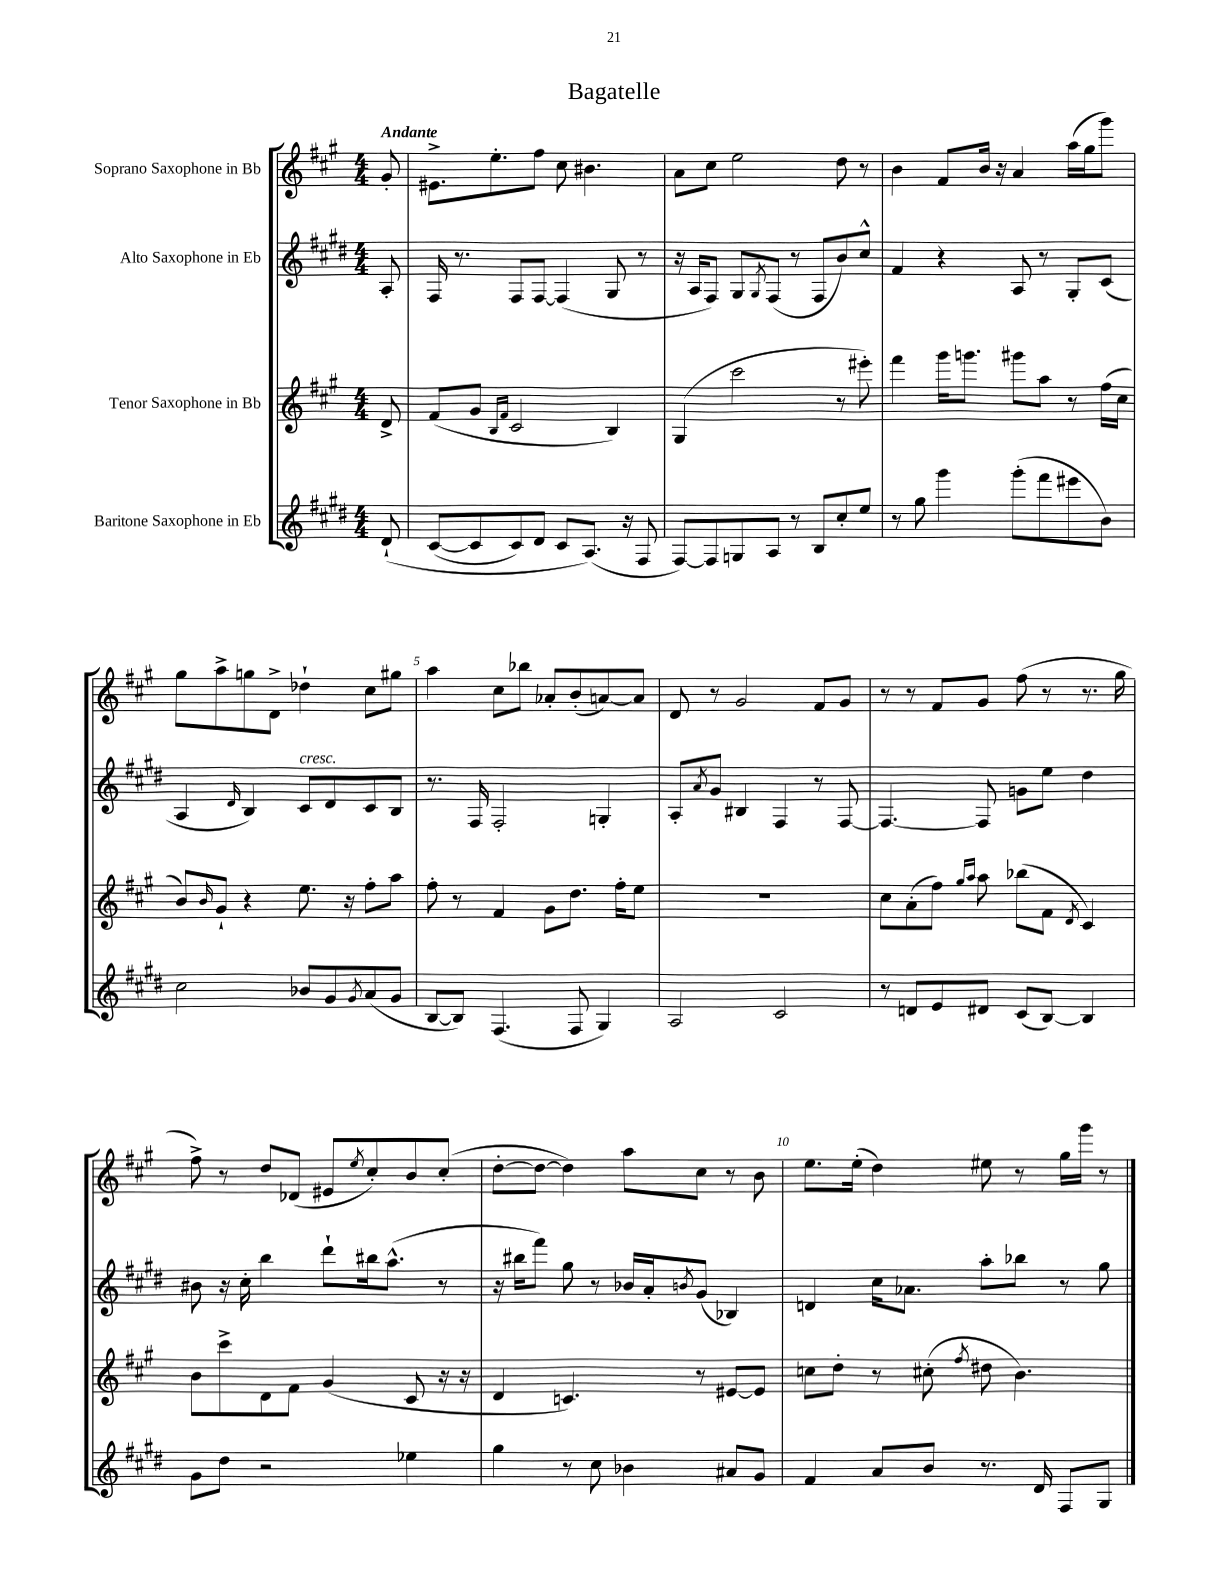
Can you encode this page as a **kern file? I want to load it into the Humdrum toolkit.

**kern	**kern	**kern	**kern
*staff4	*staff3	*staff2	*staff1
*clefG2	*clefG2	*clefG2	*clefG2
*k[f#c#g#d#]	*k[f#c#g#]	*k[f#c#g#d#]	*k[f#c#g#]
*M4/4	*M4/4	*M4/4	*M4/4
&(8d#`/	8d^/	8A'/	8g#'/
=	=	=	=
([8c#/L	(8f#/L	16F#/	8.e#^\L
.	.	8.r	.
8c#/]	8g#/J	.	.
.	.	.	8.ee'\
.	16qqB/LL	.	.
.	16qqf#/JJ	.	.
8c#/)	2c#/	8F#/L	.
8d#/J	.	[8F#/J	8ff#\J
8c#/L	.	(4F#/]	8cc#\
(8.A/J&)	.	.	4.b#\
.	4B/)	8G#/	.
16r	.	.	.
8F#/	.	8r	.
=	=	=	=
[8F#/L)	(4G#/	16r	8a\L
.	.	16A/LK	.
8F#/]	.	8F#/J)	8cc#\J
8G/	2ccc#\	8G#/L	2ee\
.	.	8qG#/	.
8A/J	.	(8F#/J	.
8r	.	8r	.
8B/L	.	8F#/L	.
8cc#'/	8r	8b/)	8dd\
8ee/J	8eee#'\)	8cc#^^/J	8r
=	=	=	=
8r	4fff#\	4f#/	4b\
8gg#\	.	.	.
4ggg#\	16ggg#\LK	4r	8f#/L
.	8.ggg\J	.	.
.	.	.	16b/Jk
.	.	.	16r
(8ggg#'\L	8ggg#\L	8A/	4a/
8fff#\	8aa\J	8r	.
8eee#\	8r	8G#'/L	(16aa\LL
.	.	.	16gg#\J
8b\J)	(16ff#\LL	(8c#/J	8ggg#\J)
.	16cc#\JJ	.	.
=	=	=	=
2cc#\	8b/L)	4A/	8gg#\L
.	16qqb/	.	.
.	8g#`/J	.	8aa^\
.	.	16qqd#/	.
.	4r	4B/)	8gg\
.	.	.	8d^\J
8b-/L	8.ee\	8c#/L	4dd-`\
8g#/	.	8d#/	.
.	16r	.	.
8qg#/	.	.	.
(8a/	8ff#'\L	8c#/	8cc#\L
8g#/J	8aa\J	8B/J	8gg#\J
=	=	=	=
[8B/L	8ff#'\	8.r	4aa\
8B/]J)	8r	.	.
.	.	16F#/	.
(4.F#/	4f#/	2F#'/	8cc#\L
.	.	.	8bb-\J
.	8g#\L	.	8a-'/L
8F#/	8.dd\J	.	(8b'/
4G#/)	.	4G'/	[8a/)
.	16ff#'\LK	.	.
.	8ee\J	.	8a/]J
=	=	=	=
2A/	1r	8A'/L	8d/
.	.	8qa/	.
.	.	8g#/J	8r
.	.	4B#/	2g#/
2c#/	.	4F#/	.
.	.	8r	8f#/L
.	.	[8F#/	8g#/J
=	=	=	=
8r	8cc#\L	4.F#/_	8r
8d/L	(8a'\	.	8r
8e/	8ff#\J)	.	8f#/L
.	16qqgg#/LL	.	.
.	16qqaa/JJ	.	.
8d#/J	8aa\	8F#/]	8g#/J
(8c#/L	(8bb-\L	8g\L	(8ff#\
[8B/J)	8f#\J	8ee\J	8r
.	8qd/	.	.
4B/]	4c#/)	4dd#\	8.r
.	.	.	16gg#\
=	=	=	=
8g#\L	8b\L	8b#\	8ff#^\)
8dd#\J	8ccc#^\	16r	8r
.	.	16cc#'\	.
2r	8d\	4bb\	8dd/L
.	8f#\J	.	(8d-/J
.	(4g#/	8ddd#`\L	8e#/L
.	.	.	8qee/
.	.	16bb#\k	8cc#'/)
.	.	(8.aa^^\J	.
4ee-\	8c#/	.	8b/
.	16r	8r	(8cc#'/J
.	16r	.	.
=	=	=	=
4gg#\	4d/	16r	[8dd'\L
.	.	16bb#\LK	.
.	.	8fff#\J)	8dd\_J
8r	4.c/)	8gg#\	4dd\])
8cc#\	.	8r	.
4b-\	.	16b-/LL	8aa\L
.	.	16a'/J	.
.	.	8qb/	.
.	8r	(8g#/J	8cc#\J
8a#/L	[8e#/L	4B-/)	8r
8g#/J	8e#/]J	.	8b\
=	=	=	=
4f#/	8cc\L	4d/	8.ee\L
.	8dd'\J	.	.
.	.	.	(16ee'\Jk
8a/L	8r	16cc#\LK	4dd\)
.	.	8.a-\J	.
8b/J	(8cc#'\	.	.
.	8qff#/	.	.
8.r	8dd#\	8aa'\L	8ee#\
.	4.b\)	8bb-\J	8r
16d#/	.	.	.
8F#/L	.	8r	16gg#\LL
.	.	.	16ggg#\JJ
8G#/J	.	8gg#\	8r
==	==	==	==
*-	*-	*-	*-
